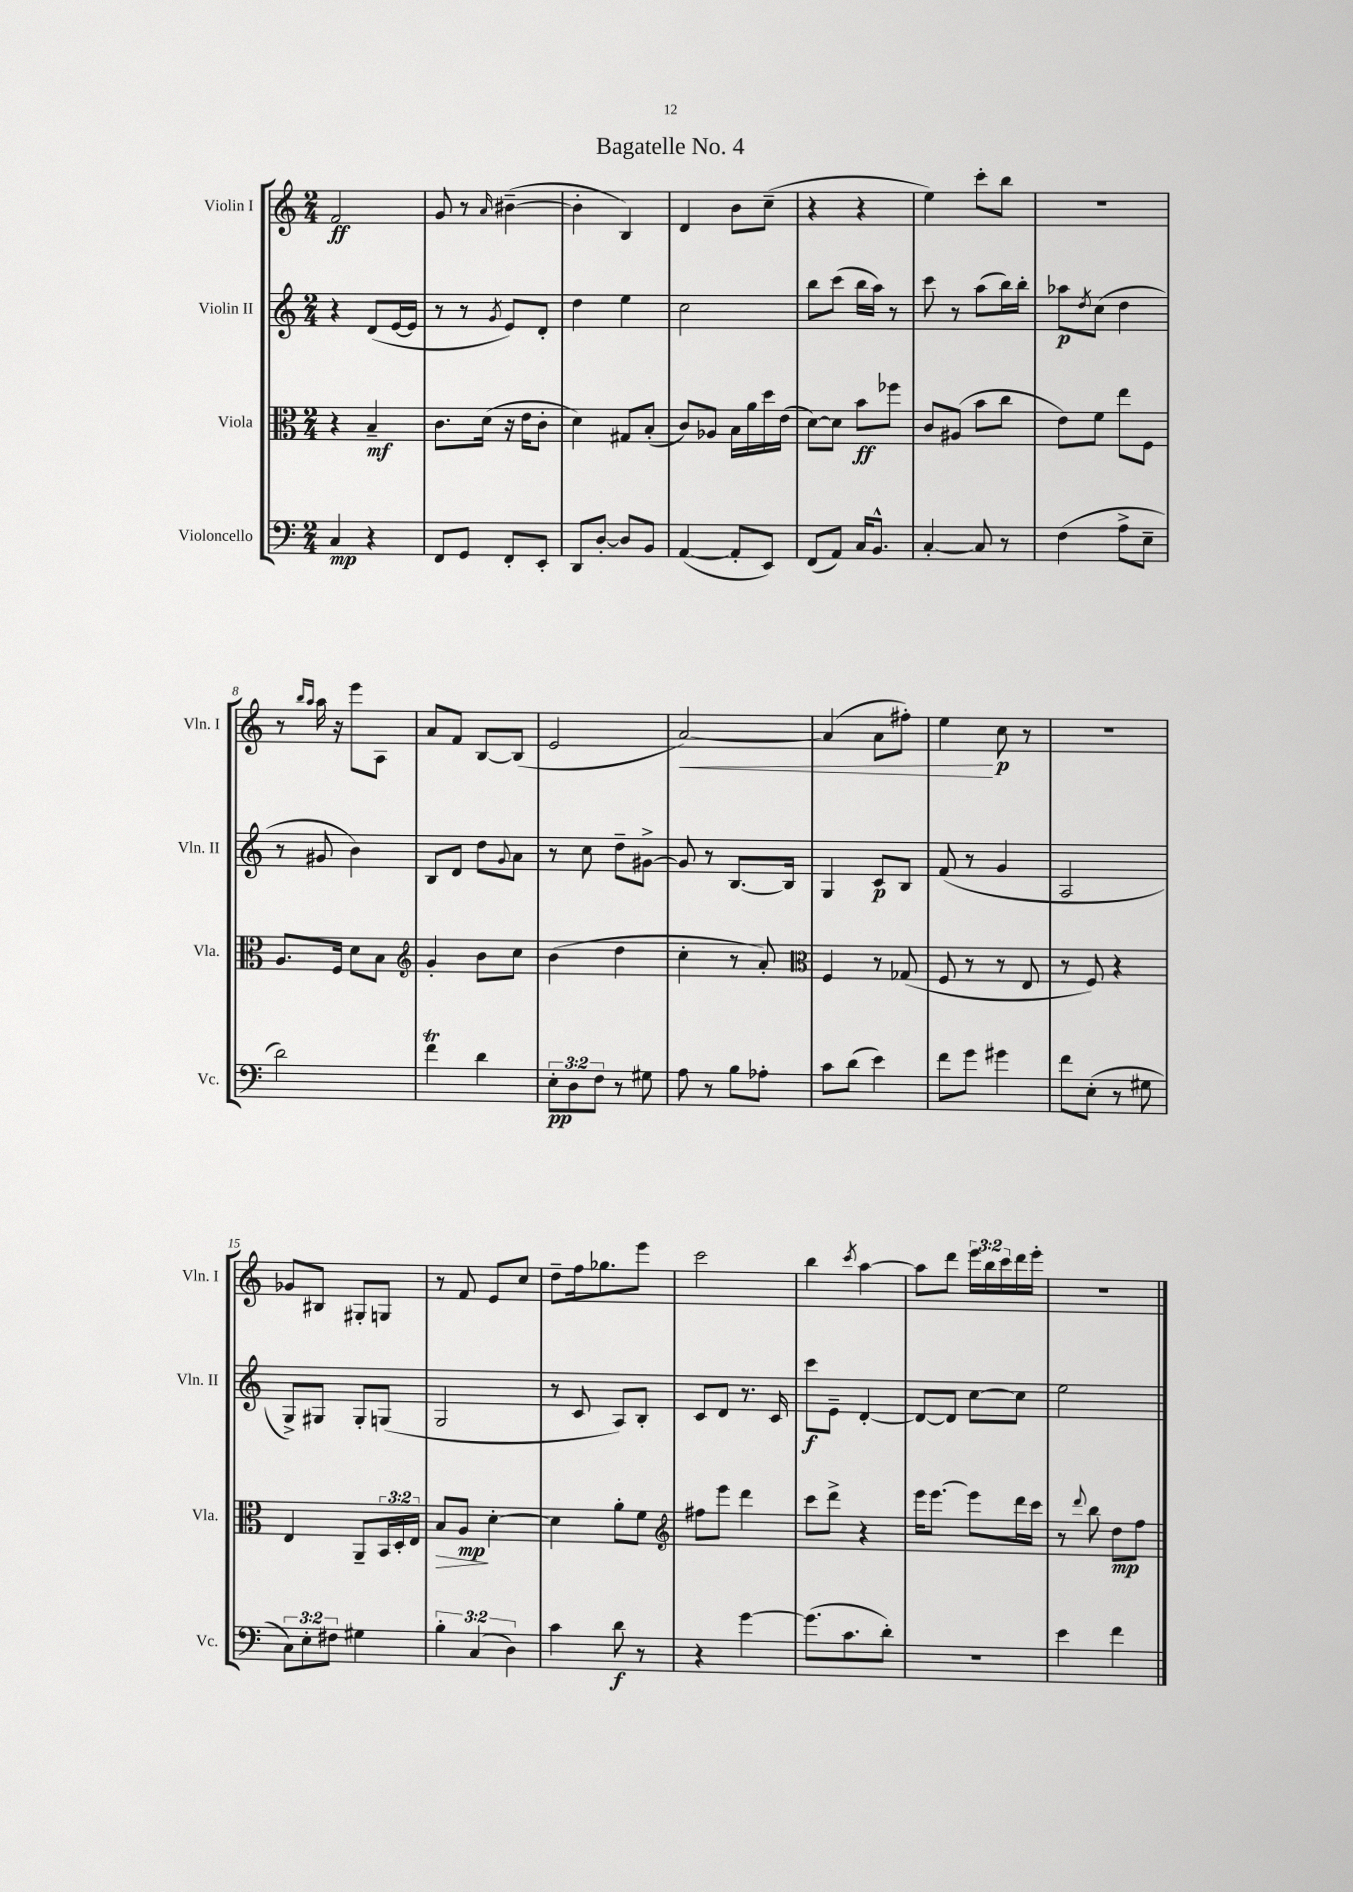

**kern	**kern	**kern	**kern
*staff4	*staff3	*staff2	*staff1
*clefF4	*clefC3	*clefG2	*clefG2
*k[]	*k[]	*k[]	*k[]
*M2/4	*M2/4	*M2/4	*M2/4
4C	4r	4r	2f
4r	4B~	(8d	.
.	.	[16e	.
.	.	16e]	.
=	=	=	=
8FF	8.c	8r	8g
8GG	.	8r	8r
.	(16d	.	.
.	.	8qg	16qqa
8FF'	16r	8e)	([4b#~
.	16e	.	.
8EE'	8c'	8d'	.
=	=	=	=
8DD	4d)	4dd	4b#']
[8D'	.	.	.
8D]	8G#	4ee	4B)
8BB	(8B'	.	.
=	=	=	=
([4AA	8c)	2cc	4d
.	8A-	.	.
8AA']	16B	.	8b
.	16a	.	.
8EE)	16dd	.	(8cc~
.	(16e	.	.
=	=	=	=
(8FF	[8d)	8bb	4r
8AA)	8d]	(8ccc	.
16C	8b	16bb	4r
8.BB^^	.	16aa)	.
.	8ff-	8r	.
=	=	=	=
[4C'	8c	8ccc	4ee)
.	(8A#	8r	.
8C]	8b	(8aa	8ccc'
8r	8cc	16bb)	8bb
.	.	16bb'	.
=	=	=	=
(4F	8e)	8aa-	2r
.	.	8qdd	.
.	8f	(8cc	.
8A^	8ee	4dd	.
8E~	8F	.	.
=	=	=	=
2d)	8.A	8r	8r
.	.	.	16qqbb
.	.	.	16qqaa
.	.	8g#	16aa
.	16F	.	16r
.	8d	4b)	8eee
.	8B	.	8A
=	=	=	=
*	*clefG2	*	*
4f	4g'	8B	8a
.	.	8d	8f
4d	8b	8dd	[8B
.	.	8qqg	.
.	8cc	8a	(8B]
=	=	=	=
12E'	(4b	8r	2e
12D	.	.	.
.	.	8cc	.
12F	.	.	.
8r	4dd	8dd~	.
8G#	.	[8g#^	.
=	=	=	=
8A	4cc'	8g#]	[2a)
8r	.	8r	.
8B	8r	[8.B	.
8A-'	8a')	.	.
.	.	16B]	.
=	=	=	=
*	*clefC3	*	*
8c	4F	4G	(4a]
(8d	.	.	.
4e)	8r	8c	8a
.	(8G-	8B	8ff#')
=	=	=	=
8f	8F	(8f	4ee
8g	8r	8r	.
4g#	8r	4g	8cc
.	8E	.	8r
=	=	=	=
8f	8r	2A	2r
(8E'	8F)	.	.
8r	4r	.	.
8G#	.	.	.
=	=	=	=
12C)	4E	8G^)	8g-
12E'	.	.	.
.	.	8G#	8B#
12F#	.	.	.
4G#	8AA~	8G#'	8G#'
.	24BB	(8G	8G
.	24D'	.	.
.	24E	.	.
=	=	=	=
6B'	8B	2G	8r
.	8A	.	8f
(6C	.	.	.
.	[4d'	.	8e
6D)	.	.	.
.	.	.	8cc
=	=	=	=
4c	4d]	8r	8dd~
.	.	8c	16ff
.	.	.	8.gg-
8d	8a'	8A)	.
8r	8f	8B'	8eee
=	=	=	=
*	*clefG2	*	*
4r	8ff#	8c	2ccc
.	8eee	8d	.
[4g	4ddd	8.r	.
.	.	16c	.
=	=	=	=
(8.g]	8ccc	8ccc	4bb
.	8ddd^	8e~	.
8.c	.	.	.
.	.	.	8qccc
.	4r	[4d'	[4aa
8d')	.	.	.
=	=	=	=
2r	16eee	8d_	8aa]
.	[8.eee	.	.
.	.	8d]	8ddd
.	8eee]	[8cc	24eee
.	.	.	24bb
.	.	.	24ccc
.	16ddd	8cc]	16ddd
.	16ccc	.	16eee'
=	=	=	=
4e	8r	2ee	2r
.	8qqddd	.	.
.	8bb	.	.
4f	8dd	.	.
.	8ff	.	.
==	==	==	==
*-	*-	*-	*-
